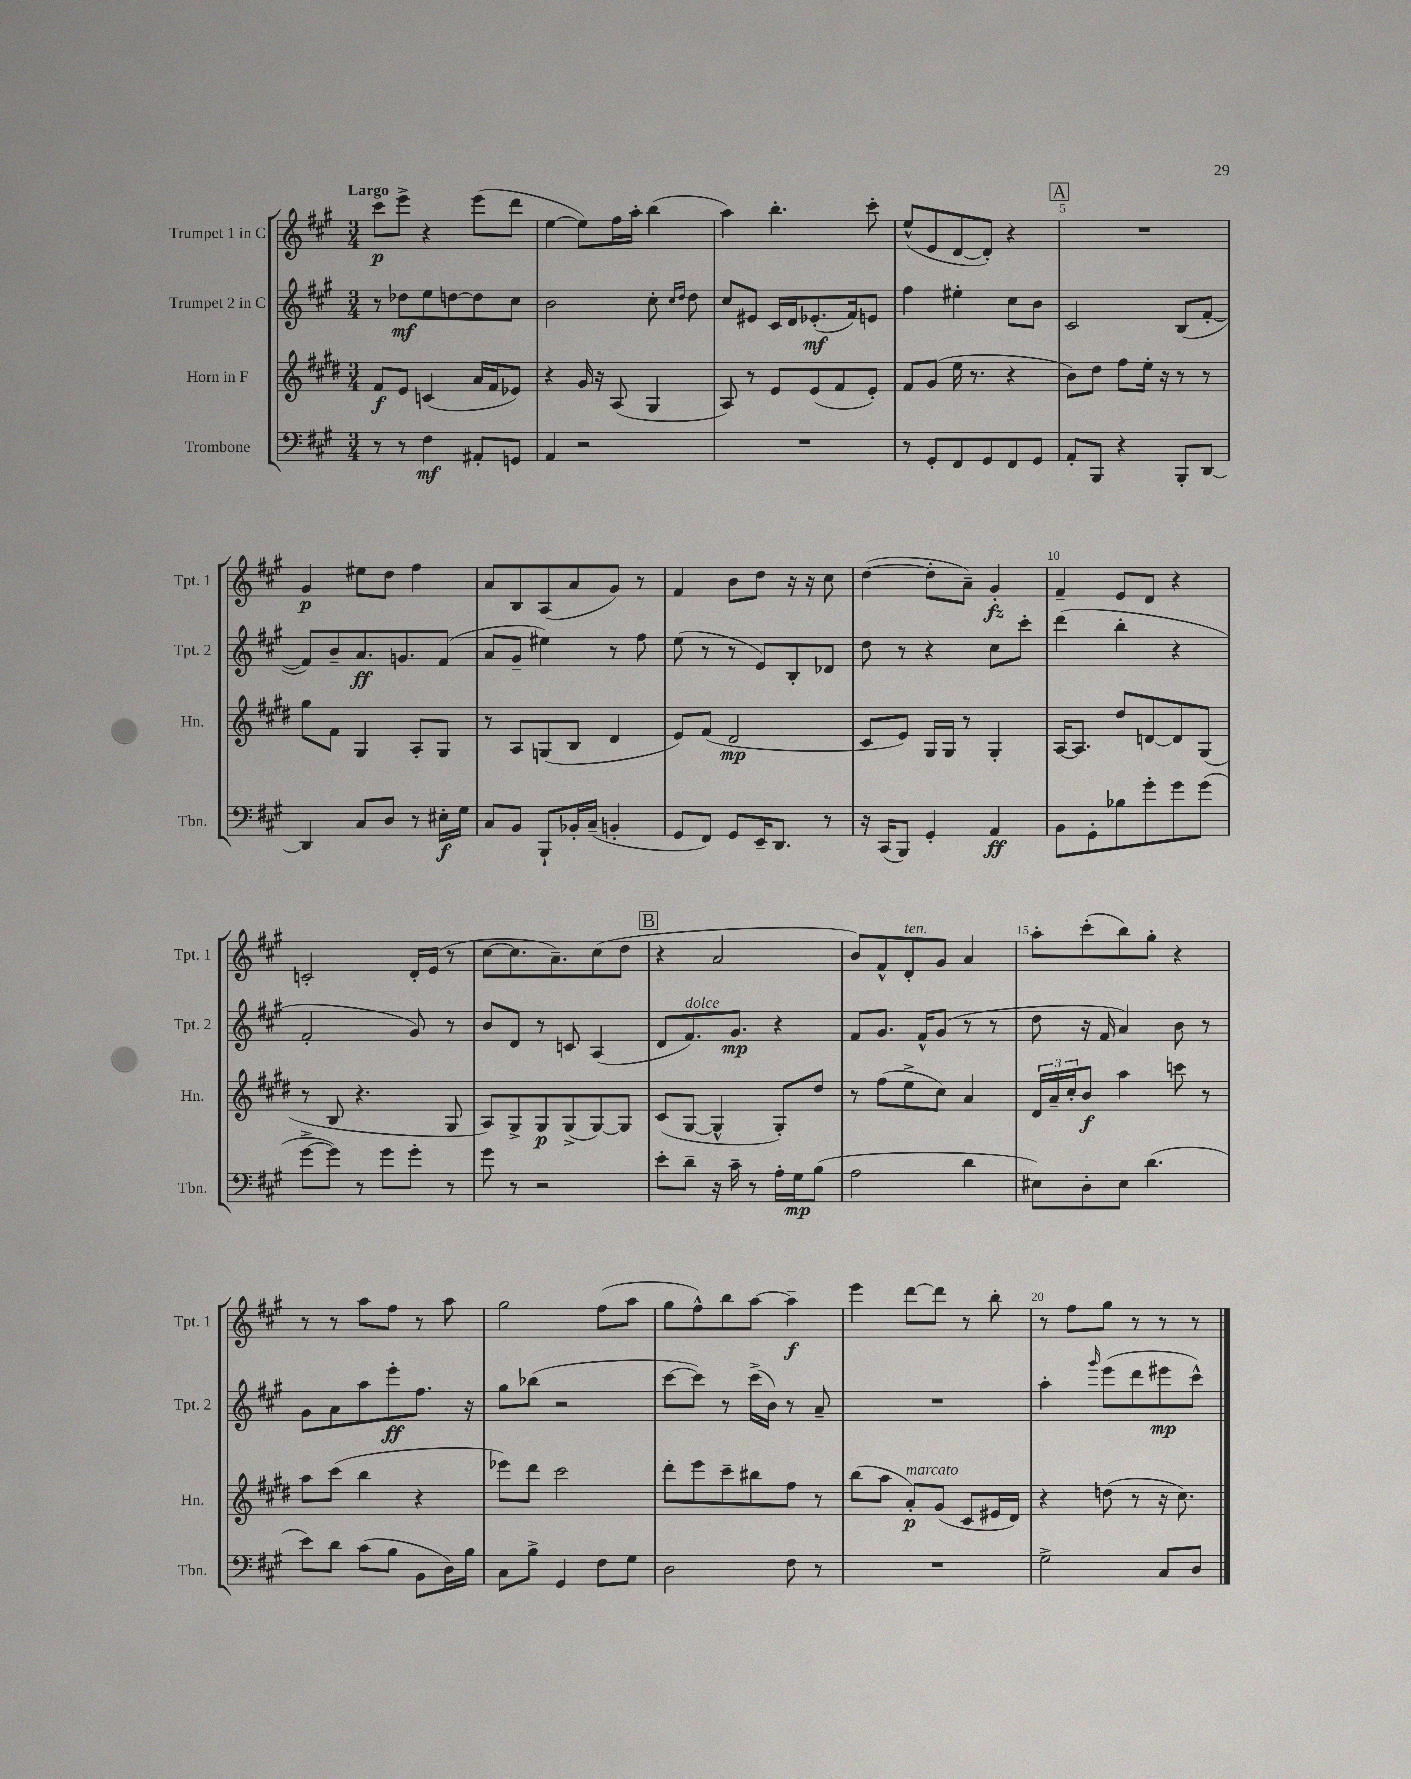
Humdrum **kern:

**kern	**dynam	**kern	**dynam	**kern	**dynam	**kern	**dynam
*part4	*part4	*part3	*part3	*part2	*part2	*part1	*part1
*staff4	*staff4	*staff3	*staff3	*staff2	*staff2	*staff1	*staff1
*I"Trombone	*	*I"Horn in F	*	*I"Trumpet 2 in C	*	*I"Trumpet 1 in C	*
*I'Tbn.	*	*I'Hn.	*	*I'Tpt. 2	*	*I'Tpt. 1	*
*clefF4	*	*clefG2	*	*clefG2	*	*clefG2	*
*k[f#c#g#]	*	*k[f#c#g#d#]	*	*k[f#c#g#]	*	*k[f#c#g#]	*
*M3/4	*	*M3/4	*	*M3/4	*	*M3/4	*
=1	=1	=1	=1	=1	=1	=1	=1
!	!	!	!	!	!	!LO:TX:a:B:t=Largo	!
8r	.	8f#/L	f	8r	.	8ccc#\L	p
8r	.	8e/J	.	8dd-X\L	mf	8eee^\J	.
4F#\	mf	(4cn/	.	8ee\	.	4r	.
.	.	.	.	[8ddn\	.	.	.
8AA#X'/L	.	16a/LL	.	8dd\]	.	(8eee\L	.
.	.	16f#/J	.	.	.	.	.
8GGn/J	.	8e-X/J)	.	8cc#\J	.	8ddd\J	.
=2	=2	=2	=2	=2	=2	=2	=2
4AA/	.	4r	.	2b\	.	[4ee\	.
2r	.	16g#/	.	.	.	8ee\L])	.
.	.	16r	.	.	.	.	.
.	.	(8A/	.	.	.	16ff#\L	.
.	.	.	.	.	.	16aa'\JJ	.
.	.	4G#/	.	8cc#'\	.	(4bb\	.
.	.	.	.	16qqcc#/LL	.	.	.
.	.	.	.	16qqdd/JJ	.	.	.
.	.	.	.	8dd\	.	.	.
=3	=3	=3	=3	=3	=3	=3	=3
2.r	.	8A/)	.	8cc#/L	.	4aa\)	.
.	.	8r	.	8e#X/J	.	.	.
.	.	8e/L	.	16c#/LL	.	4.bb'\	.
.	.	.	.	16d/J	.	.	.
.	.	(8e/	.	(8.e-X'/	mf	.	.
.	.	8f#/	.	.	.	.	.
.	.	.	.	16f#/k)	.	.	.
.	.	8e'/J)	.	8en/J	.	8ccc#'\	.
=4	=4	=4	=4	=4	=4	=4	=4
8r	.	8f#/L	.	4ff#\	.	(8ee^^/L	.
8GG#'/L	.	(8g#/J	.	.	.	8e/	.
8FF#/	.	16ee\	.	4ee#X'\	.	[8d/	.
.	.	8.r	.	.	.	.	.
8GG#/	.	.	.	.	.	8d'/J])	.
8FF#/	.	4r	.	8cc#\L	.	4r	.
8GG#/J	.	.	.	8b\J	.	.	.
!!LO:REH:place=s1:t=A
=5	=5	=5	=5	=5	=5	=5	=5
8AA'/L	.	8b\L)	.	2c#/	.	2.r	.
8BBB/J	.	8dd#\J	.	.	.	.	.
4r	.	8ff#\L	.	.	.	.	.
.	.	16ee'\Jk	.	.	.	.	.
.	.	16r	.	.	.	.	.
8BBB'/L	.	8r	.	(8B/L	.	.	.
[8DD/J	.	8r	.	[8f#'/J	.	.	.
!!LO:LB:g=z
=6	=6	=6	=6	=6	=6	=6	=6
4DD/]	.	8gg#\L	.	8f#/L])	.	4g#/	p
.	.	8f#\J	.	8b~/	.	.	.
8C#/L	.	4G#/	.	8.a/	ff	8ee#X\L	.
8D/J	.	.	.	.	.	8dd\J	.
.	.	.	.	8.gn/	.	.	.
8r	.	8A'/L	.	.	.	4ff#\	.
16E#X'\LL	f	8G#/J	.	(8f#/J	.	.	.
16G#\JJ	.	.	.	.	.	.	.
=7	=7	=7	=7	=7	=7	=7	=7
8C#/L	.	8r	.	8a/L	.	8a/L	.
8BB/J	.	8A/L	.	8g#~/J	.	8B/	.
8BBB`/L	.	(8Gn/	.	4ee#X\)	.	(8A/	.
16BB-X'/L	.	8B/J	.	.	.	8a/	.
(16C#~/JJ	.	.	.	.	.	.	.
4BBn'/	.	4d#/	.	8r	.	8g#/J)	.
.	.	.	.	8ff#\	.	8r	.
=8	=8	=8	=8	=8	=8	=8	=8
8GG#/L	.	8e/L)	.	(8ee\	.	4f#/	.
8FF#/J)	.	(8f#/J	.	8r	.	.	.
8GG#/L	.	2d#/	mp	8r	.	8b\L	.
16EE~/K	.	.	.	8e/L)	.	8dd\J	.
8.DD/J	.	.	.	.	.	.	.
.	.	.	.	8B'/	.	16r	.
.	.	.	.	.	.	16r	.
8r	.	.	.	8d-X/J	.	8cc#\	.
=9	=9	=9	=9	=9	=9	=9	=9
16r	.	8c#/L	.	8dd\	.	([4dd\	.
(16CC#/KL	.	.	.	.	.	.	.
8BBB/J)	.	8e/J)	.	8r	.	.	.
4GG#'/	.	16G#/LL	.	4r	.	8dd'\L]	.
.	.	16G#/JJ	.	.	.	.	.
.	.	8r	.	.	.	8a~\J)	.
4AA/	ff	4G#'/	.	8cc#\L	.	4g#'/	fz
.	.	.	.	8ccc#'\J	.	.	.
=10	=10	=10	=10	=10	=10	=10	=10
8BB\L	.	[16A/KL	.	(4ddd\	.	4f#~/	.
.	.	8.A/J]	.	.	.	.	.
8GG#'\	.	.	.	.	.	.	.
8B-X\	.	8dd#/L	.	4bb'\	.	8e/L	.
8g#'\	.	[8dn/	.	.	.	8d/J	.
8g#\	.	8d/]	.	4r	.	4r	.
(8g#\J	.	(8G#/J	.	.	.	.	.
!!LO:LB:g=z
=11	=11	=11	=11	=11	=11	=11	=11
[8g#^\L	.	8r	.	2f#'/	.	2cn'/	.
8g#\J])	.	8B/	.	.	.	.	.
8r	.	4.r	.	.	.	.	.
8g#\L	.	.	.	.	.	.	.
8g#'\J	.	.	.	8g#/)	.	16d'/LL	.
.	.	.	.	.	.	(16e/JJ	.
8r	.	8G#/	.	8r	.	8r	.
=12	=12	=12	=12	=12	=12	=12	=12
8g#\	.	8A/L)	.	8b/L	.	[8cc#\L	.
8r	.	8G#^/	.	8d/J	.	8.cc#\]	.
2r	.	8G#/	p	8r	.	.	.
.	.	.	.	.	.	8.a~\)	.
.	.	(8G#^/	.	8cn/	.	.	.
.	.	[8G#/)	.	(4A/	.	(8cc#\	.
.	.	8G#/J]	.	.	.	8dd\J	.
!!LO:REH:place=s1:t=B
=13	=13	=13	=13	=13	=13	=13	=13
8e'\L	.	(8c#/L	.	8d/L	.	4r	.
!	!	!	!	!LO:TX:a:i:t=dolce	!	!	!
8d~\J	.	[8G#/J	.	8.f#/)	.	.	.
16r	.	4G#^^/]	.	.	.	2a/	.
16c#~\	.	.	.	8.g#/J	mp	.	.
8r	.	.	.	.	.	.	.
16A'\LL	.	8G#'/L)	.	4r	.	.	.
16G#\J	mp	.	.	.	.	.	.
(8B\J	.	8dd#/J	.	.	.	.	.
=14	=14	=14	=14	=14	=14	=14	=14
2A\	.	8r	.	8f#/L	.	8b/L)	.
.	.	(8ff#\L	.	8.g#/J	.	8f#^^/	.
!	!	!	!	!	!	!LO:TX:a:i:t=ten.	!
.	.	8ee^\	.	.	.	8d'/	.
.	.	.	.	16f#^^/KL	.	.	.
.	.	8cc#\J)	.	(8g#/J	.	8g#/J	.
4d\	.	4a/	.	8r	.	4a/	.
.	.	.	.	8r	.	.	.
=15	=15	=15	=15	=15	=15	=15	=15
8E#X\L)	.	24d#/LL	.	8dd\	.	8aa'\L	.
.	.	24a~/	.	.	.	.	.
.	.	24cc#'/J	.	.	.	.	.
8D'\	.	8b/J	f	16r	.	(8ccc#'\	.
.	.	.	.	16f#/	.	.	.
8E#\J	.	4aa\	.	4a/)	.	8bb\)	.
(4.d\	.	.	.	.	.	8gg#'\J	.
.	.	8cccn\	.	8b\	.	4r	.
.	.	8r	.	8r	.	.	.
!!LO:LB:g=z
=16	=16	=16	=16	=16	=16	=16	=16
8e\L)	.	8aa\L	.	8g#\L	.	8r	.
8d\J	.	(8ccc#\J	.	8a\	.	8r	.
(8c#\L	.	4bb\	.	8aa\	.	8aa\L	.
8B\J	.	.	.	8eee'\	ff	8ff#\J	.
8BB\L	.	4r	.	8.ff#\J	.	8r	.
16D\L)	.	.	.	.	.	8aa\	.
16B\JJ	.	.	.	16r	.	.	.
=17	=17	=17	=17	=17	=17	=17	=17
8C#\L	.	8eee-X\L)	.	8gg#\L	.	2gg#\	.
8B^\J	.	8ddd#\J	.	(8bb-X\J	.	.	.
4GG#/	.	2ccc#\	.	2r	.	.	.
8F#\L	.	.	.	.	.	(8ff#\L	.
8G#\J	.	.	.	.	.	8aa\J	.
=18	=18	=18	=18	=18	=18	=18	=18
2D\	.	8ddd#'\L	.	[8ccc#\L	.	8gg#\L	.
.	.	8eee\	.	8ccc#\J])	.	8ff#^^\)	.
.	.	8ccc#~\	.	8r	.	8bb\	.
.	.	8bb#X\	.	(16ccc#^\LL	.	[8aa\J	.
.	.	.	.	16b\JJ)	.	.	.
8F#\	.	8ff#\J	.	8r	.	4aa~\]	f
8r	.	8r	.	8a~/	.	.	.
=19	=19	=19	=19	=19	=19	=19	=19
2.r	.	(8bb\L	.	2.r	.	4eee\	.
.	.	8aa\J	.	.	.	.	.
!	!	!LO:TX:a:i:t=marcato	!	!	!	!	!
.	.	8a'/L)	p	.	.	[8ddd\L	.
.	.	(8g#/J	.	.	.	8ddd\J]	.
.	.	8c#/L	.	.	.	8r	.
.	.	16e#X/L	.	.	.	8bb'\	.
.	.	16d#/JJ)	.	.	.	.	.
=20	=20	=20	=20	=20	=20	=20	=20
2G#^\	.	4r	.	4aa'\	.	8r	.
.	.	.	.	.	.	8ff#\L	.
.	.	.	.	16qqggg#/	.	.	.
.	.	(8ddn\	.	(8eee\L	.	8gg#\J	.
.	.	8r	.	8ddd\	.	8r	.
8C#/L	.	16r	.	8eee#X\	mp	8r	.
.	.	8.cc#\)	.	.	.	.	.
8D/J	.	.	.	8ccc#^^\J)	.	8r	.
==	==	==	==	==	==	==	==
*-	*-	*-	*-	*-	*-	*-	*-
